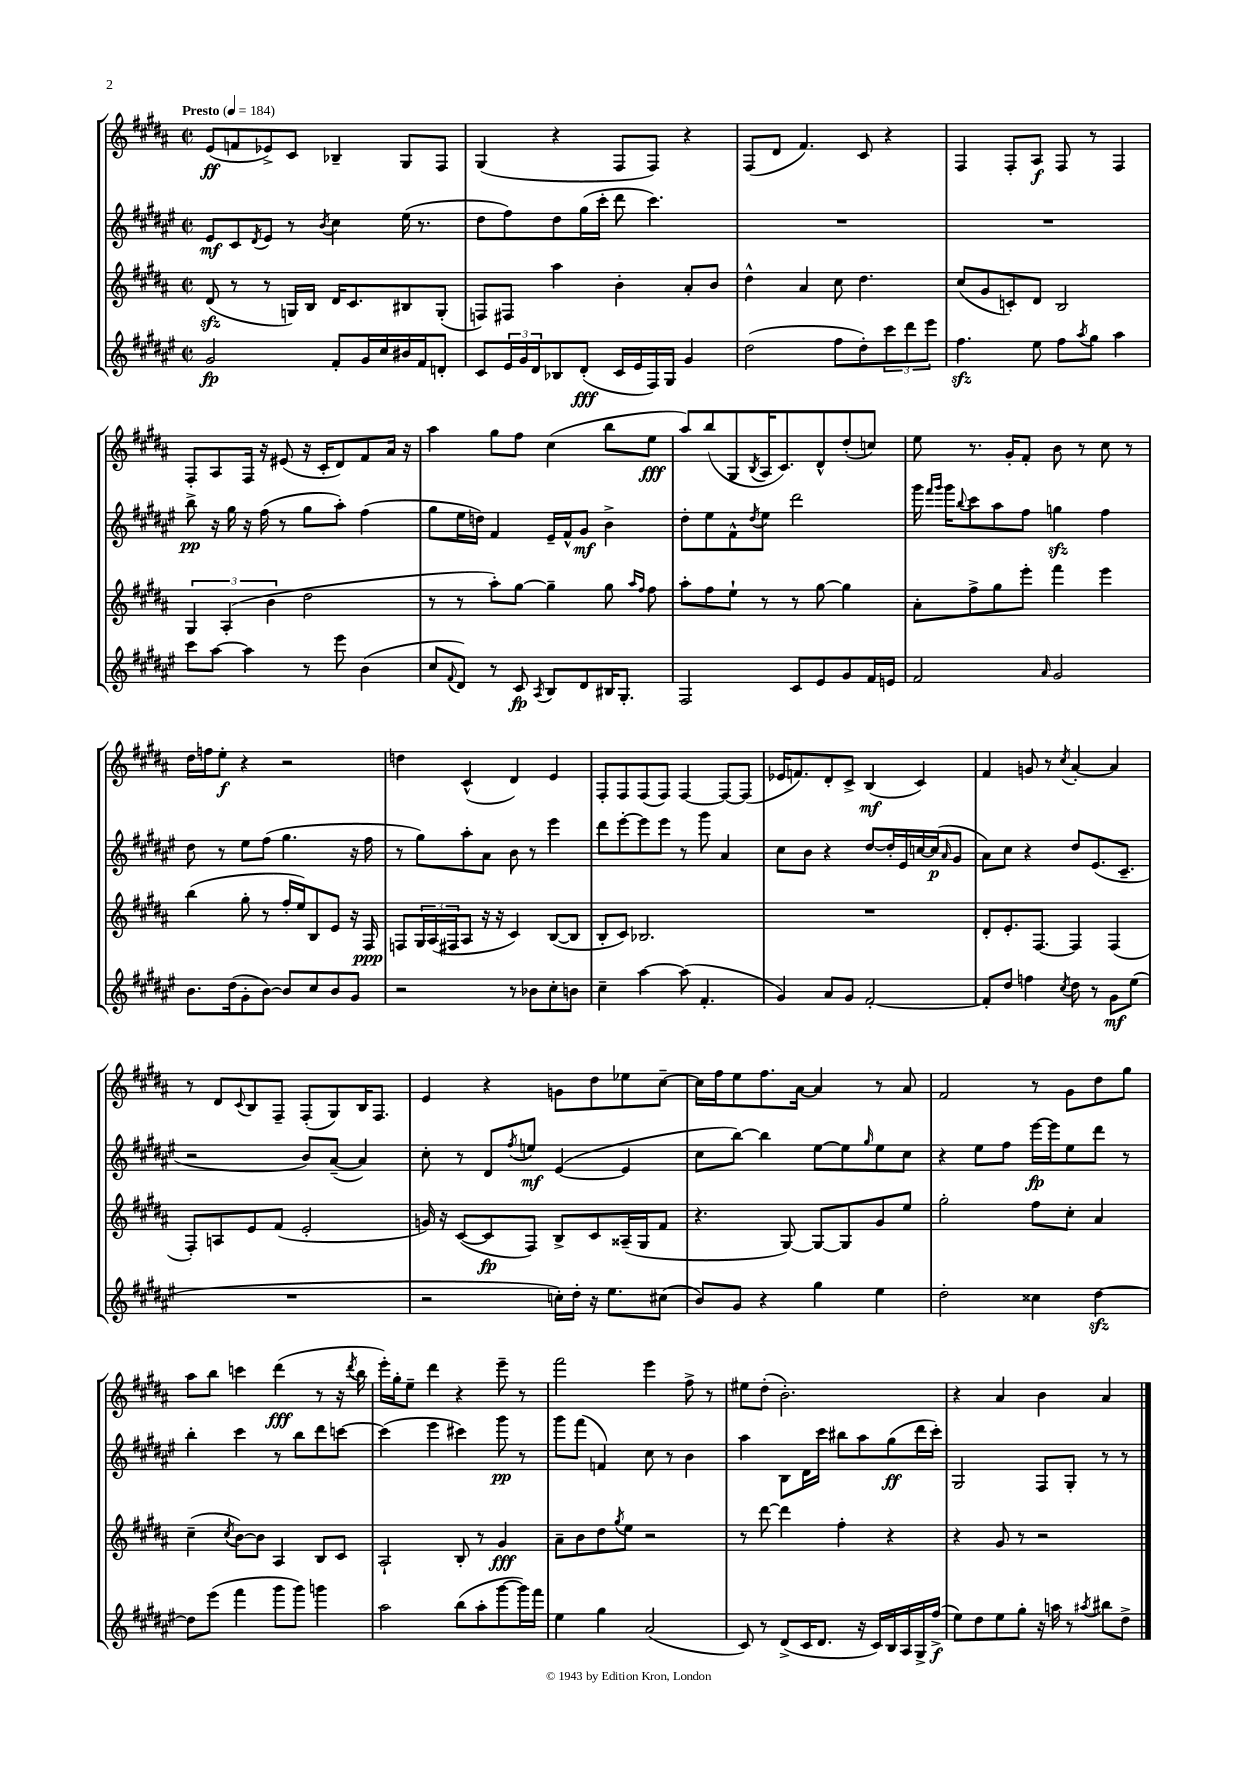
<<
\new StaffGroup <<
\new Staff = "s0" {
    \clef treble \key b \major \defaultTimeSignature \time 2/2 \tempo "Presto" 4 = 184
    e'8\ff( f'8 ees'8->) cis'8 bes4-- gis8 fis8 |
    gis4( r4 fis8 fis8) r4 |
    fis8( dis'8 fis'4.) cis'8 r4 |
    fis4 fis8-. ais8\f fis8 r8 fis4 |
    fis8-. ais8 fis16 r16 eis'8( r16 cis'16-. dis'8) fis'8 ais'16 r16 |
    ais''4 gis''8 fis''8 cis''4( b''8 e''8\fff |
    ais''8) b''8( gis8 \acciaccatura { b8 } ais16 cis'8.) dis'8-^ dis''8-.( c''8) |
    e''8 r8. gis'16-. fis'8-. b'8 r8 cis''8 r8 |
    dis''16 f''16 e''8-.\f r4 r2 |
    d''4 cis'4-^( dis'4) e'4 |
    fis8-. fis8 fis8( fis8) fis4~ fis8~ fis8( |
    ees'16 f'8.) dis'8-. cis'8-> b4\mf( cis'4) |
    fis'4 g'8 r8 \acciaccatura { cis''8 } ais'4~-. ais'4 |
    r8 dis'8 \appoggiatura { cis'8 } b8 fis8-- fis8-.( gis8) b16 fis8. |
    e'4 r4 g'8 dis''8 ees''8 cis''8~-- |
    cis''16 fis''16 e''8 fis''8. ais'16~ ais'4 r8 ais'8 |
    fis'2 r8 gis'8 dis''8 gis''8 |
    ais''8 b''8 c'''4 dis'''4\fff( r8 r16 \acciaccatura { dis'''8 } b''16 |
    e'''16-.) gis''16-. e''8-- dis'''4 r4 e'''8-- r8 |
    fis'''2 e'''4 fis''8-> r8 |
    eis''8 dis''8-.( b'2.-.) |
    r4 ais'4 b'4 ais'4 \bar "|." |
}
\new Staff = "s1" {
    \clef treble \key fis \major \defaultTimeSignature \time 2/2
    eis'8\mf cis'8 \acciaccatura { dis'8 } eis'8 r8 \acciaccatura { b'8 } cis''4 eis''16( r8. |
    dis''8 fis''8) dis''8 gis''16( cis'''16-. dis'''8 cis'''4.) |
    R1 |
    R1 |
    b''8->\pp r16 gis''16 r16 fis''16( r8 gis''8 ais''8-.) fis''4( |
    gis''8 eis''16 d''16) fis'4 eis'16-- fis'16-^ gis'8\mf b'4-> |
    dis''8-. eis''8 fis'8-^ \acciaccatura { dis''8 } eis''8 dis'''2 |
    gis'''16 \grace { fis'''16 gis'''16 } gis'''16 \appoggiatura { b''8 } cis'''8 ais''8 fis''8 g''4\sfz fis''4 |
    dis''8 r8 eis''8 fis''8( gis''4. r16 fis''16 |
    r8 gis''8) ais''8-. ais'8 b'8 r8 eis'''4 |
    dis'''8 eis'''8~-. eis'''8 eis'''8 r8 gis'''8 ais'4 |
    cis''8 b'8 r4 dis''8~ dis''16-. eis'16 c''16~ c''16\p( \grace { ais'16 } gis'8 |
    ais'8) cis''8 r4 dis''8 eis'8.( cis'8.-- |
    r2 b'8) ais'8~--( ais'4) |
    cis''8-. r8 dis'8 \acciaccatura { fis''8 } e''8\mf eis'4~( eis'4 |
    cis''8 b''8~) b''4 eis''8~ eis''8 \grace { gis''16 } eis''8 cis''8 |
    r4 eis''8 fis''8 eis'''16~\fp eis'''16 eis''8 dis'''8 r8 |
    b''4-. cis'''4 r8 b''8 dis'''8 c'''8~ |
    c'''4( eis'''4 cis'''4) gis'''8\pp r8 |
    gis'''8 fis'''8( f'4) cis''8 r8 b'4 |
    ais''4 b8 dis'16 cis'''16 bis''8 ais''8 gis''8\ff( dis'''16 cis'''16-.) |
    gis2 fis8 gis8-. r8 r8 \bar "|." |
}
\new Staff = "s2" {
    \clef treble \key b \major \defaultTimeSignature \time 2/2
    dis'8\sfz( r8 r8 g16) b16 dis'16 cis'8. bis8 g8-.( |
    f8) fis8 ais''4 b'4-. ais'8-. b'8 |
    dis''4-^ ais'4 cis''8 dis''4. |
    cis''8( gis'8 c'8-.) dis'8 b2 |
    \tuplet 3/2 { gis4 ais4-.( b'4 } dis''2 |
    r8 r8 ais''8-.) gis''8~ gis''4-- gis''8 \grace { ais''16 fis''16 } fis''8 |
    ais''8-. fis''8 e''8-! r8 r8 gis''8~ gis''4 |
    ais'8-. fis''8-> gis''8 e'''8-. fis'''4 e'''4 |
    b''4( gis''8-. r8 fis''16-. e''16) b8 e'8 r16 fis16\ppp |
    f8 \tuplet 3/2 { gis16 ais16( fis16 } ais8 r16 r16 cis'4) b8~( b8 |
    b8-. cis'8) bes2. |
    R1 |
    dis'8-. e'8.-. fis8.~ fis4 fis4( |
    fis8-.) a8 e'8 fis'8( e'2-. |
    g'16) r16 cis'8~( cis'8\fp fis8) b8-> cis'8 aisis16--( gis16 fis'8 |
    r4. gis8~) gis8~ gis8 gis'8 e''8 |
    gis''2-. fis''8 cis''8-. ais'4 |
    cis''4--( \acciaccatura { cis''8 } b'8~) b'8 ais4 b8 cis'8 |
    ais2-! b8-. r8 gis'4\fff |
    ais'8-- b'8 dis''8 \acciaccatura { gis''8 } e''8 r2 |
    r8 dis'''8~ dis'''4 fis''4-. r4 |
    r4 gis'8 r8 r2 \bar "|." |
}
\new Staff = "s3" {
    \clef treble \key fis \major \defaultTimeSignature \time 2/2
    gis'2\fp fis'8-. gis'16 cis''16 bis'16 fis'16 d'8-. |
    cis'8 \tuplet 3/2 { eis'16 gis'16 dis'16 } bes8 dis'8-.\fff( cis'16 eis'16 fis16) gis16 gis'4 |
    dis''2( fis''8 dis''8-.) \tuplet 3/2 { cis'''8 dis'''8 eis'''8 } |
    fis''4.\sfz eis''8 fis''8 \acciaccatura { ais''8 } gis''8 ais''4 |
    cis'''8 ais''8~ ais''4 r8 eis'''8 b'4( |
    cis''8 \appoggiatura { fis'8 } dis'8) r8 cis'8\fp \acciaccatura { ais8 } b8 dis'8 bis16 gis8.-. |
    fis2 cis'8 eis'8 gis'8 fis'16 e'16 |
    fis'2 \grace { ais'16 } gis'2 |
    b'8. dis''16( gis'8-. b'8~) b'8 cis''8 b'8 gis'8 |
    r2 r8 bes'8 cis''8-. b'8 |
    cis''4-- ais''4~ ais''8( fis'4.-. |
    gis'4) ais'8 gis'8 fis'2~-. |
    fis'8-. dis''8 f''4 \acciaccatura { cis''8 } dis''8 r8 gis'8\mf eis''8( |
    R1 |
    r2 c''16-.) dis''16-. r16 eis''8. cis''8( |
    b'8) gis'8 r4 gis''4 eis''4 |
    dis''2-. cisis''4 dis''4~\sfz |
    dis''8 eis'''8( fis'''4 gis'''8 gis'''8) g'''4 |
    ais''2 b''8( ais''8-. gis'''8~ gis'''16) fis'''16 |
    eis''4 gis''4 ais'2( |
    cis'8) r8 dis'8->( cis'16 dis'8. r16 cis'16) b16 ais16 gis16-> fis''16->\f( |
    eis''8) dis''8 eis''8 gis''8-. r16 a''16 r8 \acciaccatura { ais''8 } bis''8 dis''8-> \bar "|." |
}
>>
>>
\layout { \context { \Score \remove "Bar_number_engraver" } }
